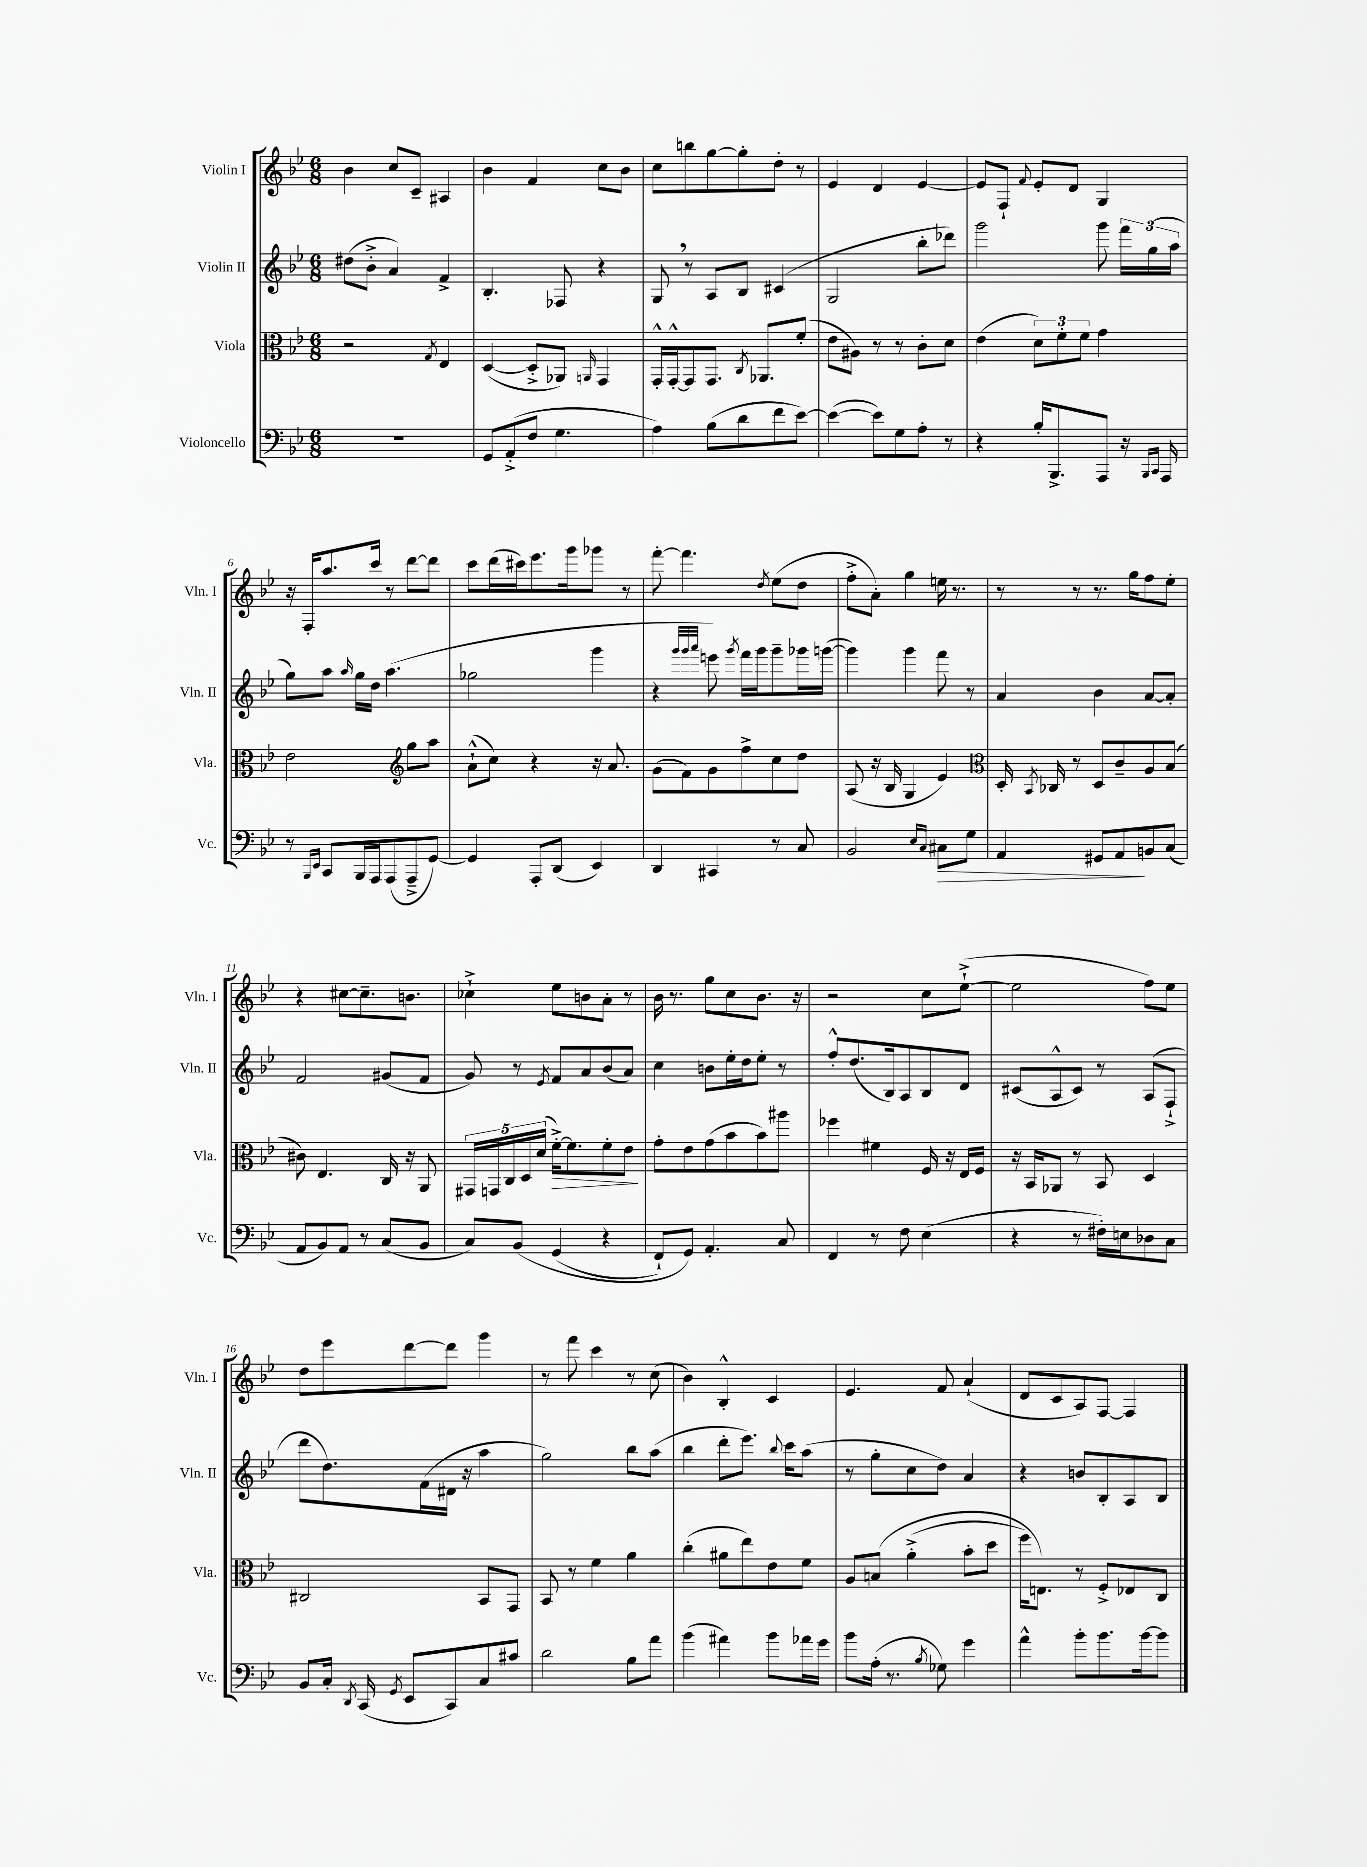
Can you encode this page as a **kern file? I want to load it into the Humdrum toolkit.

**kern	**kern	**kern	**kern
*staff4	*staff3	*staff2	*staff1
*clefF4	*clefC3	*clefG2	*clefG2
*k[b-e-]	*k[b-e-]	*k[b-e-]	*k[b-e-]
*M6/8	*M6/8	*M6/8	*M6/8
2.r	2r	(8dd#\L	4b-\
.	.	8b-'^\J	.
.	.	4a/)	8cc/L
.	.	.	8c~/J
.	8qG/	.	.
.	4E-/	4f^/	4A#/
=	=	=	=
8GG/L	([4D/	4.B-'/	4b-\
(8AA'^/	.	.	.
8F/J	8D'^/]L	.	4f/
4.G\	8AA-/J)	8F-/	.
.	16qqAA/	.	.
.	4GG/	4r	8cc\L
.	.	.	8b-\J
=	=	=	=
4A\)	16GG'^^/LL	8G/	8cc\L
.	[16GG'^^/J	.	.
.	8GG/]	8r	8bb\
(8B-\L	8.GG/J	8A/L	[8gg\
8d\	.	8B-/J	8gg'\]
.	8qC/	.	.
.	8.AA-/L	.	.
8f\	.	(4c#/	8dd'\J
[8e-\J)	(8f'/J	.	8r
=	=	=	=
(4e-\_	8e-\L	2G/	4e-/
.	8A#\J)	.	.
8e-\]L)	8r	.	4d/
8G\	8r	.	.
8A'\J	8c'\L	8bb-'\L	[4e-/
8r	8d\J	8ddd-\J)	.
=	=	=	=
4r	(4e-\	2ggg\	8e-/]L
.	.	.	8F`/J
.	.	.	8qqf/
16B-'/LK	12d\L)	.	8e-'/L
8.BBB-^/	.	.	.
.	12f'\	.	.
.	.	.	8d/J
.	12f\J	.	.
8AAA/J	4g\	8ggg\	4G/
16r	.	24fff\LL	.
.	.	(24gg\	.
16qqBBB-/LL	.	.	.
16qqCC/JJ	.	.	.
16AAA/	.	.	.
.	.	24aa\JJ	.
=	=	=	=
8r	2e-\	8gg\L)	16r
.	.	.	16F'/LK
16qqBBB-/LL	.	.	.
16qqEE-/JJ	.	.	.
8CC/L	.	8aa\J	8.aa/
.	.	16qqaa/	.
16BBB-/L	.	16gg\LL	.
16AAA/J	.	16dd\JJ	16ccc/Jk
(8AAA/	.	(4.aa\	8r
*	*clefG2	*	*
8AAA~^/	8gg\L	.	[8ddd\L
[8GG/J)	8aa\J	.	8ddd\]J
=	=	=	=
4GG/]	(8a`^^\L	2gg-\	8ccc\L
.	8cc\J)	.	(16ddd\L
.	.	.	16ccc#\J)
8AAA'/L	4r	.	8.eee-\
(8DD/J	.	.	.
.	.	.	16ggg\k
4EE-/)	16r	4ggg\	8ggg-\J
.	8.a/	.	.
.	.	.	8r
=	=	=	=
4DD/	(8g\L	4r	[8fff'\
.	8f\)	.	4.fff\]
.	.	32qqggg/LLL	.
.	.	32qqggg/	.
.	.	32qqaaa/JJJ	.
4CC#/	8g\	8eee\)	.
.	.	8qggg/	.
.	8ff^\	16fff\LL	.
.	.	16ggg\J	.
.	.	.	8qdd/
8r	8cc\	8ggg~\	(8ee-\L
8C/	8dd\J	16ggg-\L	8dd\J
.	.	([16ggg\JJ	.
=	=	=	=
2BB-/	(8A/	4ggg\])	8ff'^\L
.	16r	.	8a'\J)
.	16B-/	.	.
.	4G/	4ggg\	4gg\
16qqE-/LL	.	.	.
16qqC/JJ	.	.	.
8C#\L	4e-/)	8fff\	16ee\
.	.	.	8.r
8G\J	.	8r	.
=	=	=	=
*	*clefC3	*	*
4AA/	16D'/	4a/	8r
.	8qBB-/	.	.
.	16C-/	.	.
.	8r	.	8r
8GG#/L	8D/L	4b-\	8.r
8AA/	8c~/	.	.
.	.	.	16gg\LK
8BB/	8A/	[8a/L	8ff\
(8C/J	(8B-/J	8a'/]J	8ee-'\J
=	=	=	=
8AA/L	8c#\)	2f/	4r
8BB-/)	4.E-/	.	.
8AA/J	.	.	[8cc#\L
8r	.	.	8.cc#~\]
(8C/L	16C/	(8g#/L	.
.	16r	.	8.b\J
8BB-/J	8AA/	8f/J	.
=	=	=	=
8C/L)	20GG#/LL	8g/)	4cc-`^\
.	20GG/	.	.
.	20C/	.	.
&(8BB-/J	.	8r	.
.	20D/	.	.
.	(20d/JJ	.	.
.	.	8qe-/	.
(4GG/	[16f'^\LK)	8f/L	8ee-\L
.	8.f\]	.	.
.	.	8a/	8b\
4r	8f'\	(8b-/	8a'\J
.	8e-\J	8a/J)	8r
=	=	=	=
8FF`/L)	8g'\L	4cc\	16b-\
.	.	.	8.r
8GG/J&)	8e-\	.	.
4.AA'/	(8g\	8b\L	8gg\L
.	8b-\	16ee-'\L	8cc\
.	.	16dd\J	.
.	8b-\)	8ee-'\J	8.b-\J
8C/	8aa#\J	8r	.
.	.	.	16r
=	=	=	=
4FF/	4ff-\	8ff'^^/L	2r
.	.	(8.dd/	.
8r	4f#\	.	.
.	.	16B-/k)	.
8F\	.	8A/	.
(4E-\	16F/	8B-/	8cc\L
.	16r	.	.
.	16E-/LL	8d/J	([8ee-`^\J
.	16F/JJ	.	.
=	=	=	=
4r	16r	(8c#/L	2ee-\]
.	16BB-/LK	.	.
.	8AA-/J	8A^^/	.
8r	8r	8c#/J)	.
16F#'\LL)	8BB-/	8r	.
16E\J	.	.	.
8D-\	4D/	(8A/L	8ff\L)
8C\J	.	8F`^/J	8ee-\J
=	=	=	=
8BB-/L	2C#/	8ddd\L	8dd\L
16C'/Jk	.	8.dd\)	8eee-\
8qDD/	.	.	.
(16CC/	.	.	.
8qGG/	.	.	.
8EE-/L	.	.	[8ddd\
.	.	(16f\L	.
8CC/)	.	16d#\JJ	8ddd\]J
.	.	16r	.
8C/	8BB-/L	4aa\	4ggg\
8c#/J	8GG/J	.	.
=	=	=	=
2d\	8BB-/	2gg\)	8r
.	8r	.	8fff\
.	4f\	.	4ccc\
8B-\L	4a\	8bb-\L	8r
8a\J	.	(8aa\J	(8cc\
=	=	=	=
(4b-\	(4cc'\	4bb-\	4b-\)
4a#\)	8a#\L	8ddd'\L	4B-'^^/
.	8ee-\)	8.eee-\J)	.
8b-\L	8e-\	.	4c/
.	.	8qqbb-/	.
.	.	16ccc\LK	.
16a-\L	8f\J	(8aa\J	.
16g\JJ	.	.	.
=	=	=	=
8b-\L	8A/L	8r	4.e-/
(16A'\Jk	&(8B/J	8gg'\L	.
8.r	.	.	.
.	(4a'^\	8cc\	.
8qB-/	.	.	.
8G-\)	.	8dd\J)	8f/
4g\	8b-'\L	4a/	(4a`/
.	8dd\J	.	.
=	=	=	=
4a^^\	16ff\LK)	4r	8d/L
.	8.E\J&)	.	.
.	.	.	8c/
8b-'\L	8r	8b/L	8A/)
8.b-\	8F'^/L	8B-'/	[8F/J
.	8E-/	8A/	4F/]
[16b-\k	.	.	.
8b-\]J	8C/J	8B-/J	.
==	==	==	==
*-	*-	*-	*-
